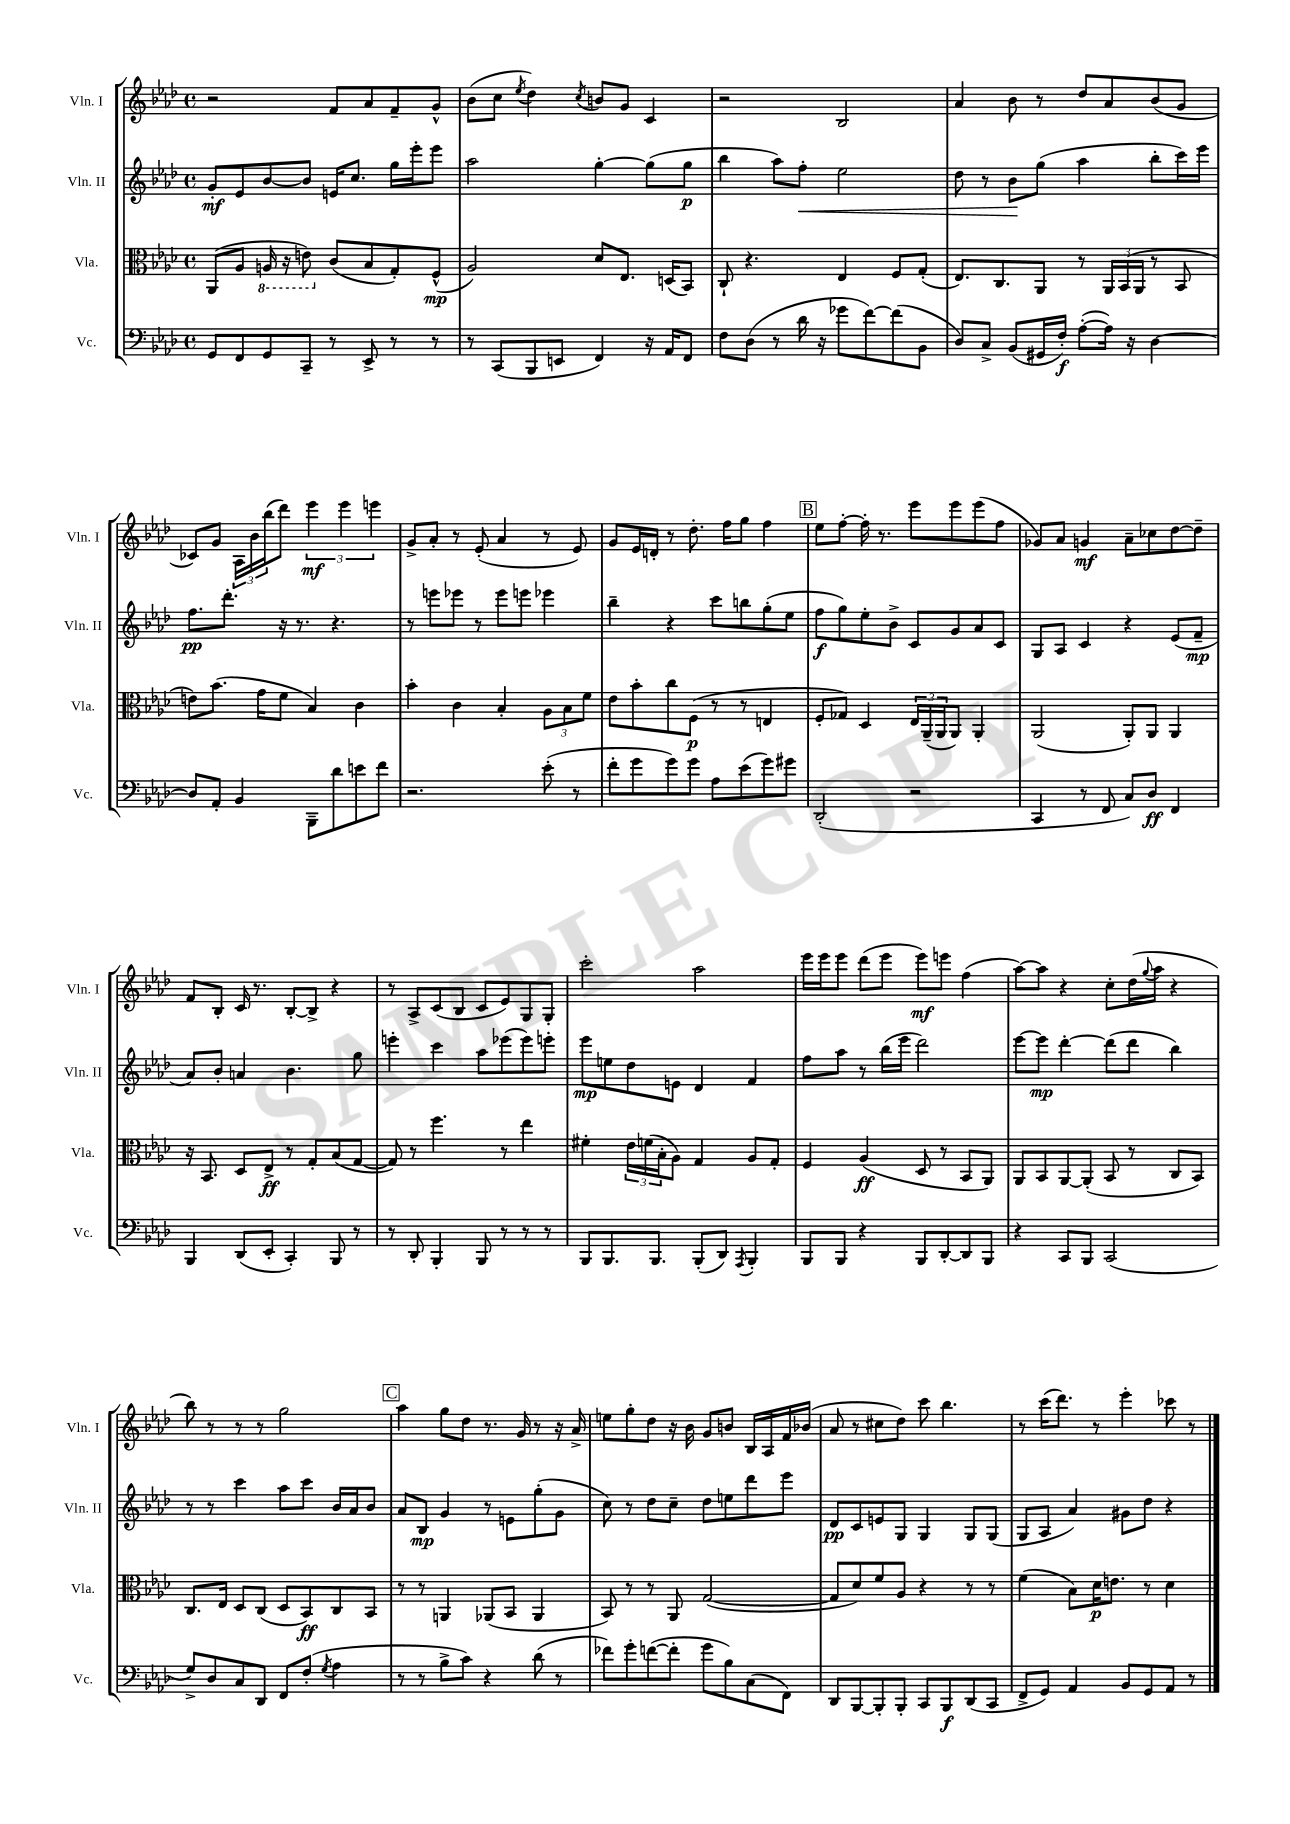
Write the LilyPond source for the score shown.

<<
\new StaffGroup <<
\new Staff = "s0" \with { instrumentName = "Vln. I" shortInstrumentName = "Vln. I" } {
    \clef treble \key aes \major \defaultTimeSignature \time 4/4
    r2 f'8 aes'8 f'8-- g'8-^ |
    bes'8( c''8 \acciaccatura { ees''8 } des''4) \acciaccatura { c''8 } b'8 g'8 c'4 |
    r2 bes2 |
    aes'4 bes'8 r8 des''8 aes'8 bes'8( g'8 |
    ces'8) g'8 \tuplet 3/2 { aes16 bes'16 bes''16( } des'''8) \tuplet 3/2 { ees'''4\mf ees'''4 e'''4 } |
    g'8-> aes'8-. r8 ees'8-.( aes'4 r8 ees'8) |
    g'8 ees'16 d'16-. r8 des''8.-. f''16 g''8 f''4 |
    \mark \markup { \box "B" } ees''8 f''8~-. f''16-. r8. ees'''8 ees'''8 ees'''8( f''8 |
    ges'8) aes'8 g'4\mf aes'8-- ces''8 des''8~ des''8-- |
    f'8 bes8-. c'16 r8. bes8~-. bes8-> r4 |
    r8 aes8-> c'8( bes8 c'8 ees'8) g8 g8-. |
    c'''2-. aes''2 |
    ees'''16 ees'''16 ees'''8 des'''8( ees'''8 ees'''8\mf) e'''8 f''4( |
    aes''8~) aes''8 r4 c''8-. des''16( \appoggiatura { g''8 } aes''16 r4 |
    bes''8) r8 r8 r8 g''2 |
    \mark \markup { \box "C" } aes''4 g''8 des''8 r8. g'16 r8 r16 aes'16-> |
    e''8 g''8-. des''8 r16 bes'16 g'8 b'8 bes16 aes16 f'16 bes'16( |
    aes'8 r8 cis''8 des''8) c'''8 bes''4. |
    r8 c'''16( des'''8.) r8 ees'''4-. ces'''8 r8 \bar "|." |
}
\new Staff = "s1" \with { instrumentName = "Vln. II" shortInstrumentName = "Vln. II" } {
    \clef treble \key aes \major \defaultTimeSignature \time 4/4
    g'8-.\mf ees'8 bes'8~ bes'8 e'16 c''8. g''16 ees'''16-. ees'''8 |
    aes''2 g''4~-. g''8( g''8\p |
    bes''4 aes''8) f''8-.\< ees''2 |
    des''8 r8 bes'8\! g''8( aes''4 bes''8-. c'''16) ees'''16 |
    f''8.\pp des'''8.-. r16 r8. r4. |
    r8 e'''8 ees'''8 r8 ees'''8 e'''8 ees'''4 |
    bes''4-- r4 c'''8 b''8 g''8-.( ees''8 |
    \mark \markup { \box "B" } f''8\f g''8) ees''8-. bes'8-> c'8 g'8 aes'8 c'8 |
    g8 aes8 c'4 r4 ees'8( f'8--\mp |
    aes'8) bes'8-. a'4 bes'4. g''8 |
    e'''4-. c'''4 aes''8 ees'''8( ees'''8) e'''8-. |
    ees'''8\mp e''8 des''8 e'8 des'4 f'4 |
    f''8 aes''8 r8 bes''16( ees'''16 des'''2) |
    ees'''8~ ees'''8\mp des'''4~-. des'''8( des'''8 bes''4) |
    r8 r8 c'''4 aes''8 c'''8 bes'16 aes'16 bes'8 |
    \mark \markup { \box "C" } aes'8 bes8\mp g'4 r8 e'8 g''8-.( g'8 |
    c''8) r8 des''8 c''8-- des''8 e''8 des'''8 ees'''8 |
    des'8\pp c'8 e'8 g8 g4 g8 g8( |
    g8 aes8 aes'4) gis'8 des''8 r4 \bar "|." |
}
\new Staff = "s2" \with { instrumentName = "Vla." shortInstrumentName = "Vla." } {
    \clef alto \key aes \major \defaultTimeSignature \time 4/4
    aes,8( aes8 \ottava #-1 a,16 r16 e8) \ottava #0 c'8( bes8 g8-.) f8-^\mp( |
    aes2) des'8 ees8. d16( bes,8) |
    c8-! r4. ees4 f8 g8-.( |
    ees8.) c8. aes,8 r8 \tuplet 3/2 { aes,16 bes,16( aes,16 } r8 bes,8 |
    e'8) bes'8.( g'16 f'8 bes4) c'4 |
    bes'4-. c'4 bes4-. \tuplet 3/2 { aes8 bes8 f'8 } |
    ees'8 bes'8-. c''8 f8\p( r8 r8 e4 |
    \mark \markup { \box "B" } f8-. ges8) des4 \tuplet 3/2 { ees16 aes,16--( aes,16 } aes,8) aes,4-. |
    aes,2( aes,8-.) aes,8 aes,4 |
    r16 bes,8. des8 ees8->\ff r8 g8-. bes8( g8~ |
    g8) r8 f''4. r8 ees''4 |
    fis'4-. \tuplet 3/2 { ees'16 f'16( bes16-. } aes8) g4 aes8 g8-. |
    f4 aes4\ff( des8 r8 bes,8 aes,8) |
    aes,8 bes,8 aes,8~ aes,8-.( bes,8 r8 c8 bes,8) |
    c8. ees16 des8 c8( des8 bes,8\ff) c8 bes,8 |
    \mark \markup { \box "C" } r8 r8 a,4 aes,8( bes,8 aes,4 |
    bes,8) r8 r8 aes,8 g2~( |
    g8 des'8) f'8 aes8 r4 r8 r8 |
    f'4( bes8) des'16\p e'8. r8 des'4 \bar "|." |
}
\new Staff = "s3" \with { instrumentName = "Vc." shortInstrumentName = "Vc." } {
    \clef bass \key aes \major \defaultTimeSignature \time 4/4
    g,8 f,8 g,8 c,8-- r8 ees,8-> r8 r8 |
    r8 c,8( bes,,8 e,8 f,4) r16 aes,16 f,8 |
    f8 des8( r8 des'16 r16 ges'8 f'8~) f'8( bes,8 |
    des8) c8-> bes,8( gis,16 f16-.\f) aes8~-.( aes16) r16 des4~ |
    des8 aes,8-. bes,4 bes,,8-- des'8 e'8 f'8 |
    r2. ees'8-.( r8 |
    f'8-. g'8 g'8) g'8 aes8 ees'8( g'8) gis'8 |
    \mark \markup { \box "B" } des,2-.( r2 |
    c,4 r8 f,8 c8) des8\ff f,4 |
    bes,,4 des,8( ees,8-. c,4-.) bes,,8 r8 |
    r8 des,8-. bes,,4-. bes,,8 r8 r8 r8 |
    bes,,8 bes,,8. bes,,8. bes,,8-.( des,8) \acciaccatura { aes,,8 } bes,,4-. |
    bes,,8 bes,,8 r4 bes,,8 des,8~-. des,8 bes,,8 |
    r4 c,8 bes,,8 c,2( |
    g8->) des8 c8 des,8 f,8 f8-.( \acciaccatura { g8 } aes4 |
    \mark \markup { \box "C" } r8 r8 bes8-> c'8) r4 des'8( r8 |
    fes'8) g'8-. f'8~( f'8-. g'8 bes8) c8( f,8) |
    des,8 bes,,8~ bes,,8-. bes,,8-. c,8 bes,,8\f des,8( c,8 |
    f,8-> g,8) aes,4 bes,8 g,8 aes,8 r8 \bar "|." |
}
>>
>>
\layout { \context { \Score \remove "Bar_number_engraver" } }
